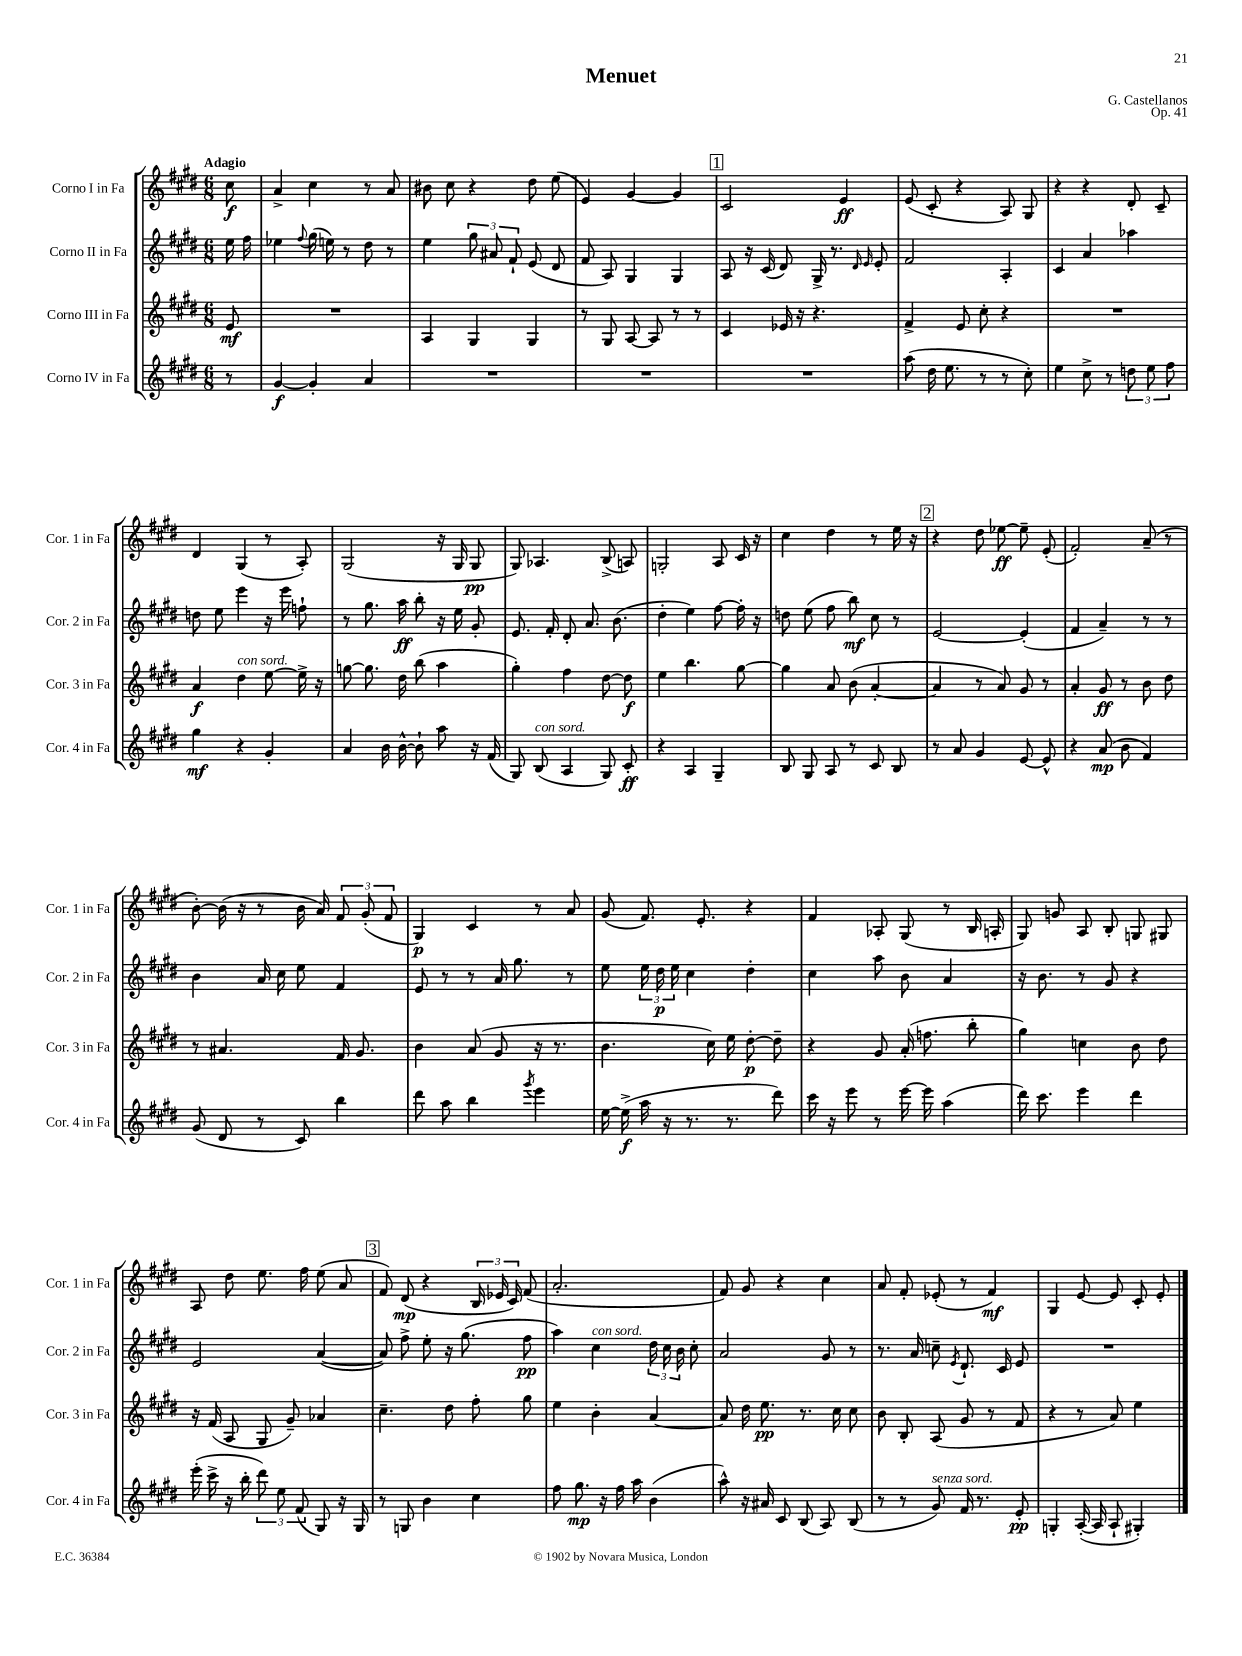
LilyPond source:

\header { title = "Menuet" composer = "G. Castellanos" opus = "Op. 41" }
<<
\new StaffGroup <<
\new Staff = "s0" \with { instrumentName = "Corno I in Fa" shortInstrumentName = "Cor. 1 in Fa" } {
    \clef treble \key e \major \numericTimeSignature \time 6/8 \partial 8 \tempo "Adagio"
    \autoBeamOff cis''8\f |
    a'4-> cis''4 r8 a'8 |
    bis'8 cis''8 r4 dis''8 e''8( |
    e'4) gis'4~ gis'4 |
    \mark \markup { \box "1" } cis'2 e'4\ff |
    e'8( cis'8-. r4 a8) gis8 |
    r4 r4 dis'8-. cis'8-- |
    dis'4 gis4( r8 a8-.) |
    gis2( r16 gis16 gis8\pp |
    gis8) aes4. b8->( a8) |
    g2-. a8 cis'16 r16 |
    cis''4 dis''4 r8 e''16 r16 |
    \mark \markup { \box "2" } r4 dis''8 ees''8~\ff ees''8-- e'8-.( |
    fis'2-.) a'8--( r8 |
    b'8~-.) b'16( r16 r8 b'16 a'16) \tuplet 3/2 { fis'8 gis'8-.( fis'8 } |
    gis4\p) cis'4 r8 a'8 |
    gis'8( fis'8.) e'8.-. r4 |
    fis'4 aes8-. gis8( r8 b16 a16-. |
    gis8) g'8 a8 b8-. g8 gis8 |
    a8 dis''8 e''8. fis''16 e''8( a'8 |
    \mark \markup { \box "3" } fis'8) dis'8\mp( r4 \tuplet 3/2 { b16 ees'16 cis'16) } fis'8( |
    a'2.-. |
    fis'8) gis'8 r4 cis''4 |
    a'8 fis'8-. ees'8-.( r8 fis'4\mf) |
    gis4 e'8~ e'8 cis'8-. e'8-. \bar "|." |
}
\new Staff = "s1" \with { instrumentName = "Corno II in Fa" shortInstrumentName = "Cor. 2 in Fa" } {
    \clef treble \key e \major \numericTimeSignature \time 6/8 \partial 8
    \autoBeamOff e''16 fis''16 |
    ees''4 \appoggiatura { fis''8 } gis''16( e''16) r8 dis''8 r8 |
    e''4 \tuplet 3/2 { gis''8 ais'8 fis'8-! } e'8( dis'8 |
    fis'8 a8) gis4 gis4 |
    \mark \markup { \box "1" } a8 r16 cis'16( dis'8) gis16-> r8. \grace { dis'16 e'16 } e'8-. |
    fis'2 a4-. |
    cis'4 a'4 aes''4 |
    d''8 e''8 e'''4 r16 e'''16 f''8-! |
    r8 gis''8. a''16\ff b''8-. r16 e''16 gis'8-. |
    e'8. fis'16-. dis'8-. a'8. b'8.( |
    dis''4-. e''4) fis''8~ fis''16-. r16 |
    d''8 e''8( fis''8 b''8\mf) cis''8 r8 |
    \mark \markup { \box "2" } e'2~ e'4-.( |
    fis'4 a'4--) r8 r8 |
    b'4 a'16 cis''16 e''8 fis'4 |
    e'8 r8 r8 a'16 gis''8. r8 |
    e''8 \tuplet 3/2 { e''16 dis''16\p e''16 } cis''4 dis''4-. |
    cis''4 a''8 b'8 a'4 |
    r16 b'8. r8 gis'8 r4 |
    e'2 a'4~( |
    \mark \markup { \box "3" } a'8) fis''8-> e''8-. r16 gis''8.( fis''8\pp |
    a''4) cis''4^\markup { \italic "con sord." } \tuplet 3/2 { dis''16 cis''16 b'16 } cis''8-. |
    a'2 gis'8 r8 |
    r8. a'16 c''8-- \acciaccatura { e'8 } dis'8.-! cis'16 e'8 |
    R2. \bar "|." |
}
\new Staff = "s2" \with { instrumentName = "Corno III in Fa" shortInstrumentName = "Cor. 3 in Fa" } {
    \clef treble \key e \major \numericTimeSignature \time 6/8 \partial 8
    \autoBeamOff e'8\mf |
    R2. |
    a4 gis4 gis4 |
    r8 gis8 a8~ a8 r8 r8 |
    \mark \markup { \box "1" } cis'4 ees'16 r16 r4. |
    fis'4-> e'8 cis''8-. r4 |
    R2. |
    a'4\f dis''4^\markup { \italic "con sord." } e''8~ e''16-> r16 |
    g''8~ g''8. dis''16 b''8( a''4 |
    gis''4-.) fis''4 dis''8~ dis''8\f |
    e''4 b''4. gis''8~ |
    gis''4 a'8 b'8( a'4~-. |
    \mark \markup { \box "2" } a'4 r8 a'8) gis'8 r8 |
    a'4-. gis'8\ff r8 b'8 dis''8 |
    r8 ais'4. fis'16 gis'8. |
    b'4 a'8( gis'8 r16 r8. |
    b'4. cis''16) e''16 dis''8~-.\p dis''8-- |
    r4 gis'8 a'16-.( f''8. b''8-. |
    gis''4) c''4 b'8 dis''8 |
    r16 fis'16( a8 gis8 gis'8--) aes'4 |
    \mark \markup { \box "3" } cis''4.-- dis''8 fis''8-. gis''8 |
    e''4 b'4-. a'4~ |
    a'8 dis''16 e''8.\pp r8. cis''16 cis''8 |
    b'8 b8-. a8( gis'8 r8 fis'8 |
    r4 r8 a'8) e''4 \bar "|." |
}
\new Staff = "s3" \with { instrumentName = "Corno IV in Fa" shortInstrumentName = "Cor. 4 in Fa" } {
    \clef treble \key e \major \numericTimeSignature \time 6/8 \partial 8
    \autoBeamOff r8 |
    gis'4~\f gis'4-. a'4 |
    R2. |
    R2. |
    \mark \markup { \box "1" } R2. |
    a''8( dis''16 e''8. r8 r8 cis''8-.) |
    e''4 cis''8-> r8 \tuplet 3/2 { d''8 e''8 fis''8 } |
    gis''4\mf r4 gis'4-. |
    a'4 b'16 b'16~-^ b'8-! a''8 r16 fis'16( |
    gis8) b8^\markup { \italic "con sord." }( a4 gis8) cis'8-.\ff |
    r4 a4 gis4-- |
    b8 gis8 a8 r8 cis'8 b8 |
    \mark \markup { \box "2" } r8 a'8 gis'4 e'8~ e'8-^ |
    r4 a'8\mp( b'8 fis'4) |
    gis'8( dis'8 r8 cis'8) b''4 |
    dis'''8 a''8 b''4 \acciaccatura { gis'''8 } e'''4 |
    e''16~ e''16->\f( a''16 r16 r8. r8. dis'''8) |
    cis'''16 r16 e'''8 r8 e'''16~ e'''16 a''4( |
    dis'''16) cis'''8. e'''4 dis'''4 |
    e'''16-.( cis'''16-> r16 b''16-. \tuplet 3/2 { dis'''8) e''8 fis'8( } gis8) r16 gis16 |
    \mark \markup { \box "3" } r8 g8 b'4 cis''4 |
    fis''8 gis''8.\mp r16 fis''16 a''16 b'4( |
    a''8-^) r16 ais'16 cis'8 b8( a8) b8( |
    r8 r8 gis'8^\markup { \italic "senza sord." }) fis'16 r8. e'8-.\pp |
    g4-. a16~-.( a16 a8-! gis4-.) \bar "|." |
}
>>
>>
\layout { \context { \Score \remove "Bar_number_engraver" } }
